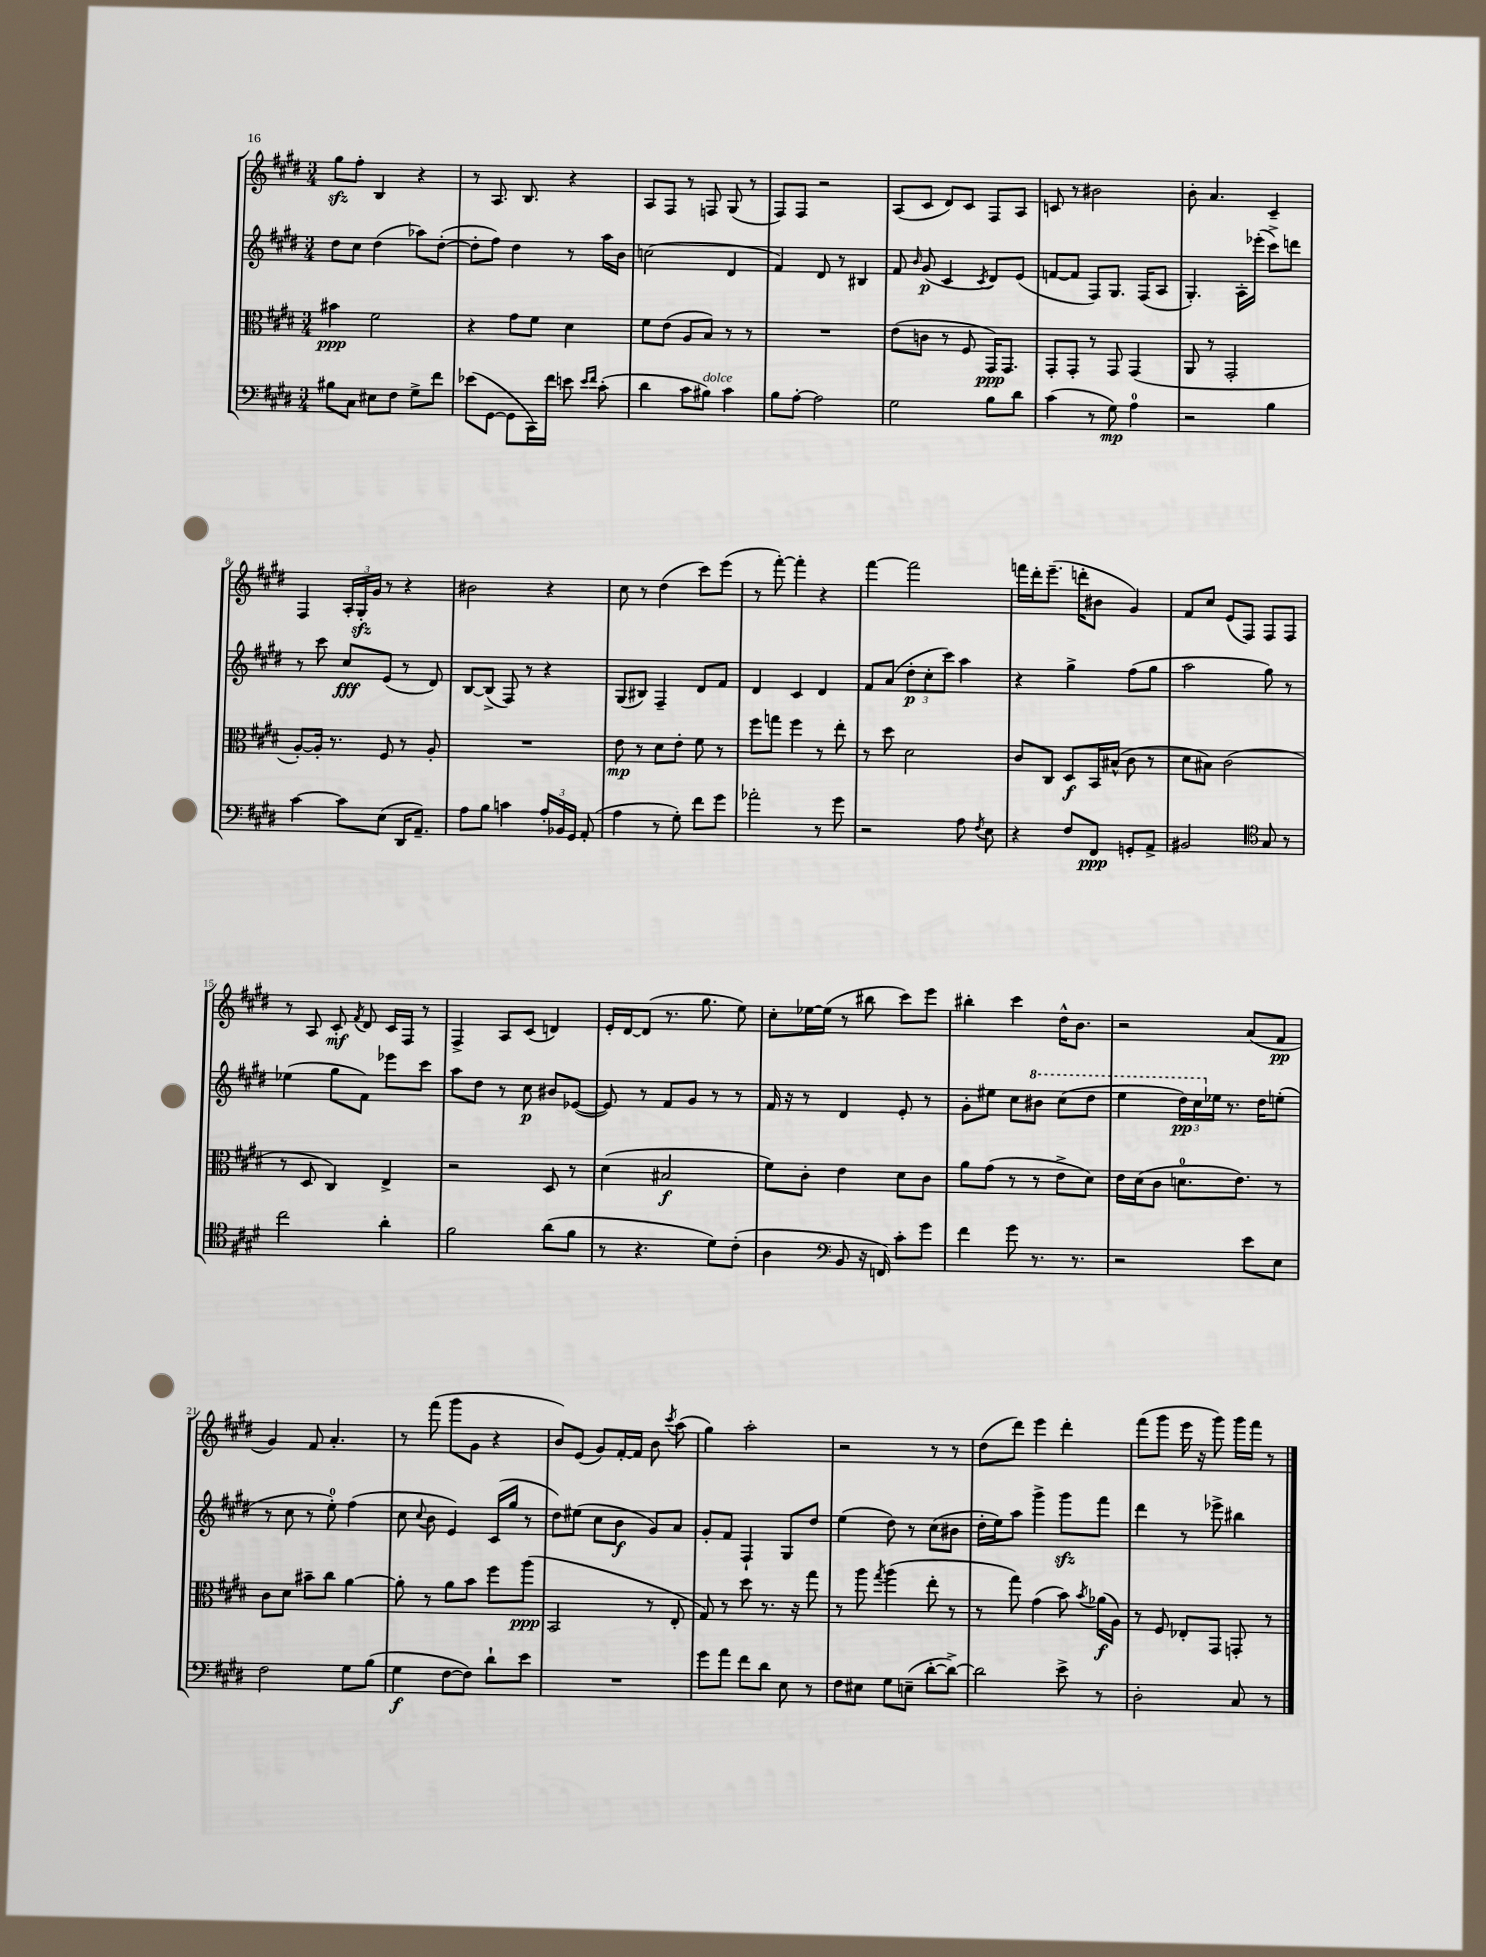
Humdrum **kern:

**kern	**kern	**kern	**kern
*staff4	*staff3	*staff2	*staff1
*clefF4	*clefC3	*clefG2	*clefG2
*k[f#c#g#d#]	*k[f#c#g#d#]	*k[f#c#g#d#]	*k[f#c#g#d#]
*M3/4	*M3/4	*M3/4	*M3/4
8B#	4b#	8dd#	8gg#
8C#	.	8cc#	8ff#'
8E#	2f#	(4dd#	4B
8F#	.	.	.
8G#^	.	8aa-)	4r
8f#	.	([8dd#'	.
=	=	=	=
(8e-	4r	8dd#']	8r
[8GG#	.	8ff#)	8.A
8GG#]	8g#	4dd#	.
.	.	.	8.B
16CC#)	8f#	.	.
16f#	.	.	.
8e	4d#	8r	4r
16qqe	.	.	.
16qqf#	.	.	.
(8c#'	.	16aa	.
.	.	16b	.
=	=	=	=
4d#	8f#	(2cc	8A
.	(8e	.	8F#
8c#	8A	.	8r
8B#)	8B)	.	8F
4c#	8r	4d#	(8G#
.	8r	.	8r
=	=	=	=
8B	2.r	4f#)	8F#)
[8A'	.	.	8F#
2A]	.	8d#	2r
.	.	8r	.
.	.	4B#	.
=	=	=	=
2G#	(8e	8f#	(8A
.	.	16qqb	.
.	8c	(8g#	8c#
.	8r	4c#	8d#)
.	8F#	.	8c#
.	.	8qc#	.
8B	16GG#)	8d#)	8F#
.	8.GG#	.	.
8d#	.	(8e	8A
=	=	=	=
(4c#	8GG#'	[8f	8c
.	8GG#'	8f]	8r
8r	8r	8F#)	2b#
8G#)	8GG#	8.G#	.
4A	(4GG#	.	.
.	.	(16F#	.
.	.	8A	.
=	=	=	=
2r	8AA	4.G#')	8b'
.	8r	.	4.a
.	2GG#'	.	.
.	.	16A'	.
.	.	(16eee-'	.
4B	.	8ccc#^)	4c#~
.	.	8ddd	.
=	=	=	=
[4c#	[8A')	8r	4F#
.	16A']	8ccc#	.
.	8.r	.	.
8c#]	.	8cc#	24A'
.	.	.	24G#'
.	.	.	24g#
(8E	8F#	(8e	8r
16DD#	8r	8r	4r
8.AA~)	.	.	.
.	8A'	8d#)	.
=	=	=	=
8A	2.r	[8B	2b#
8B	.	(8B^]	.
4c	.	8F#)	.
.	.	8r	.
24A'	.	4r	4r
24BB-	.	.	.
24GG#	.	.	.
(8AA'	.	.	.
=	=	=	=
4A	8e	(8G#	8cc#
.	8r	8B#)	8r
8r	8d#	4F#~	(4dd#
8G#')	8e'	.	.
8f#	8f#	8d#	8ccc#)
8g#	8r	8f#	(8eee
=	=	=	=
2a-'	8ff#	4d#	8r
.	8gg	.	[8fff#')
.	4ff#	4c#	4fff#']
8r	8r	4d#	4r
8g#	8ee'	.	.
=	=	=	=
2r	8r	8f#	[4fff#
.	8dd#	(8a	.
.	2d#	12dd#'	2fff#]
.	.	12cc#'	.
.	.	12ccc#)	.
8A	.	4aa	.
8qF#	.	.	.
8E	.	.	.
=	=	=	=
4r	8c#	4r	16fff
.	.	.	16ddd#'
.	8C#	.	(8.eee~
8F#	8D#	4gg#^	.
.	.	.	16ddd'
8FF#	16BB	.	8b#
.	(16B#^^	.	.
8GG'	8c#	(8ff#	4g#)
8AA^	8r	8gg#	.
=	=	=	=
2BB#	8d#	2aa	8f#
.	8B#)	.	8cc#
.	(2c#	.	(8e
.	.	.	8F#)
*clefC4	*	*	*
8G#	.	8gg#)	8F#
8r	.	8r	8F#
=	=	=	=
2cc#	8r	(4ee-	8r
.	8D#	.	8A
.	4C#)	8gg#	8c#'
.	.	.	8qf#
.	.	8f#)	8d#
4a'	4E^	8eee-	16c#
.	.	.	16F#
.	.	8ccc#	8r
=	=	=	=
2f#	2r	8aa	4F#^
.	.	8dd#	.
.	.	8r	8A
.	.	8cc#	(8c#
(8a	8D#	8b#	4d)
8f#	8r	([8e-	.
=	=	=	=
8r	(4d#	8e-])	16e'
.	.	.	[16d#
4.r	.	8r	(8d#]
.	2B#	8f#	8.r
.	.	8g#	.
.	.	.	8.gg#
8d#)	.	8r	.
(8c#'	.	8r	8ee)
=	=	=	=
4A	8f#)	16f#	8cc#'
.	.	16r	.
.	8c#'	8r	[16ee-
.	.	.	(16ee-]
*clefF4	*	*	*
8BB	4e	4d#	8r
16r	.	.	8bb#
16FF)	.	.	.
8c#'	8d#	8e'	8ccc#)
8g#	8c#	8r	8eee
=	=	=	=
4f#	8a	8g#'	4bb#'
.	(8g#	8ee#	.
8g#	8r	8cc#	4ccc#
8.r	8r	8bb#	.
.	8e^	(8ccc#	16dd#^^
8.r	.	.	8.b
.	8d#)	8ddd#	.
=	=	=	=
2r	16e	4eee	2r
.	(16d#	.	.
.	8c#	.	.
.	8.d	24ddd#)	.
.	.	24ccc#	.
.	.	24ee-	.
.	.	8.r	.
.	8.e)	.	.
8e	.	.	(8a
.	.	16dd#	.
8E	8r	(8ee'	8f#
=	=	=	=
2F#	8c#	8r	4g#)
.	8d#	8cc#	.
.	8b#~	8r	8f#
.	8cc#	8ee')	4.a'
8G#	[4a	(4ff#	.
(8B	.	.	.
=	=	=	=
4G#	8a']	8cc#	8r
.	.	8qqcc#	.
.	8r	8b	(8fff#
[8F#	8a	4e)	8ggg#
8F#])	8b	.	8g#
8d#`	8ff#	(16c#	4r
.	.	16gg#	.
8e	(8aa	8r	.
=	=	=	=
2.r	2BB	8dd#)	8b)
.	.	(8ee#	(8e
.	.	8cc#	8g#)
.	.	8b	[16f#'
.	.	.	16f#]
.	8r	8g#)	8b
.	.	.	8qccc#
.	8E'	8a	(8aa
=	=	=	=
8g#	8G#)	8g#'	4gg#)
8a	8r	8f#	.
8f#	8dd#	4F#`	2aa'
8d#	8.r	.	.
8E	.	8G#	.
.	16r	.	.
8r	8gg#	8dd#	.
=	=	=	=
8F#	8r	(4ee	2r
8E#	8aa	.	.
.	8qgg#	.	.
8G#	(4aa	8dd#)	.
(8E~	.	8r	.
[8d#'	8ee'	(8cc#	8r
8d#^_)	8r	8b#	8r
=	=	=	=
2d#]	8r	16dd#'	(8dd#
.	.	16ee)	.
.	8gg#)	8aa	8ddd#)
.	(4g#	4ggg#^	4eee
8e^	8b)	8ggg#	4ddd#'
.	8qb	.	.
8r	(16a-	8fff#	.
.	16A)	.	.
=	=	=	=
2D#'	8r	4ddd#	(8fff#
.	8F#	.	8ggg#
.	8E-'	8r	16eee
.	.	.	16r
.	8GG#	8eee-^	8ggg#)
8C#	8GG'	4bb#	16ggg#
.	.	.	16fff#
8r	8r	.	8r
==	==	==	==
*-	*-	*-	*-
